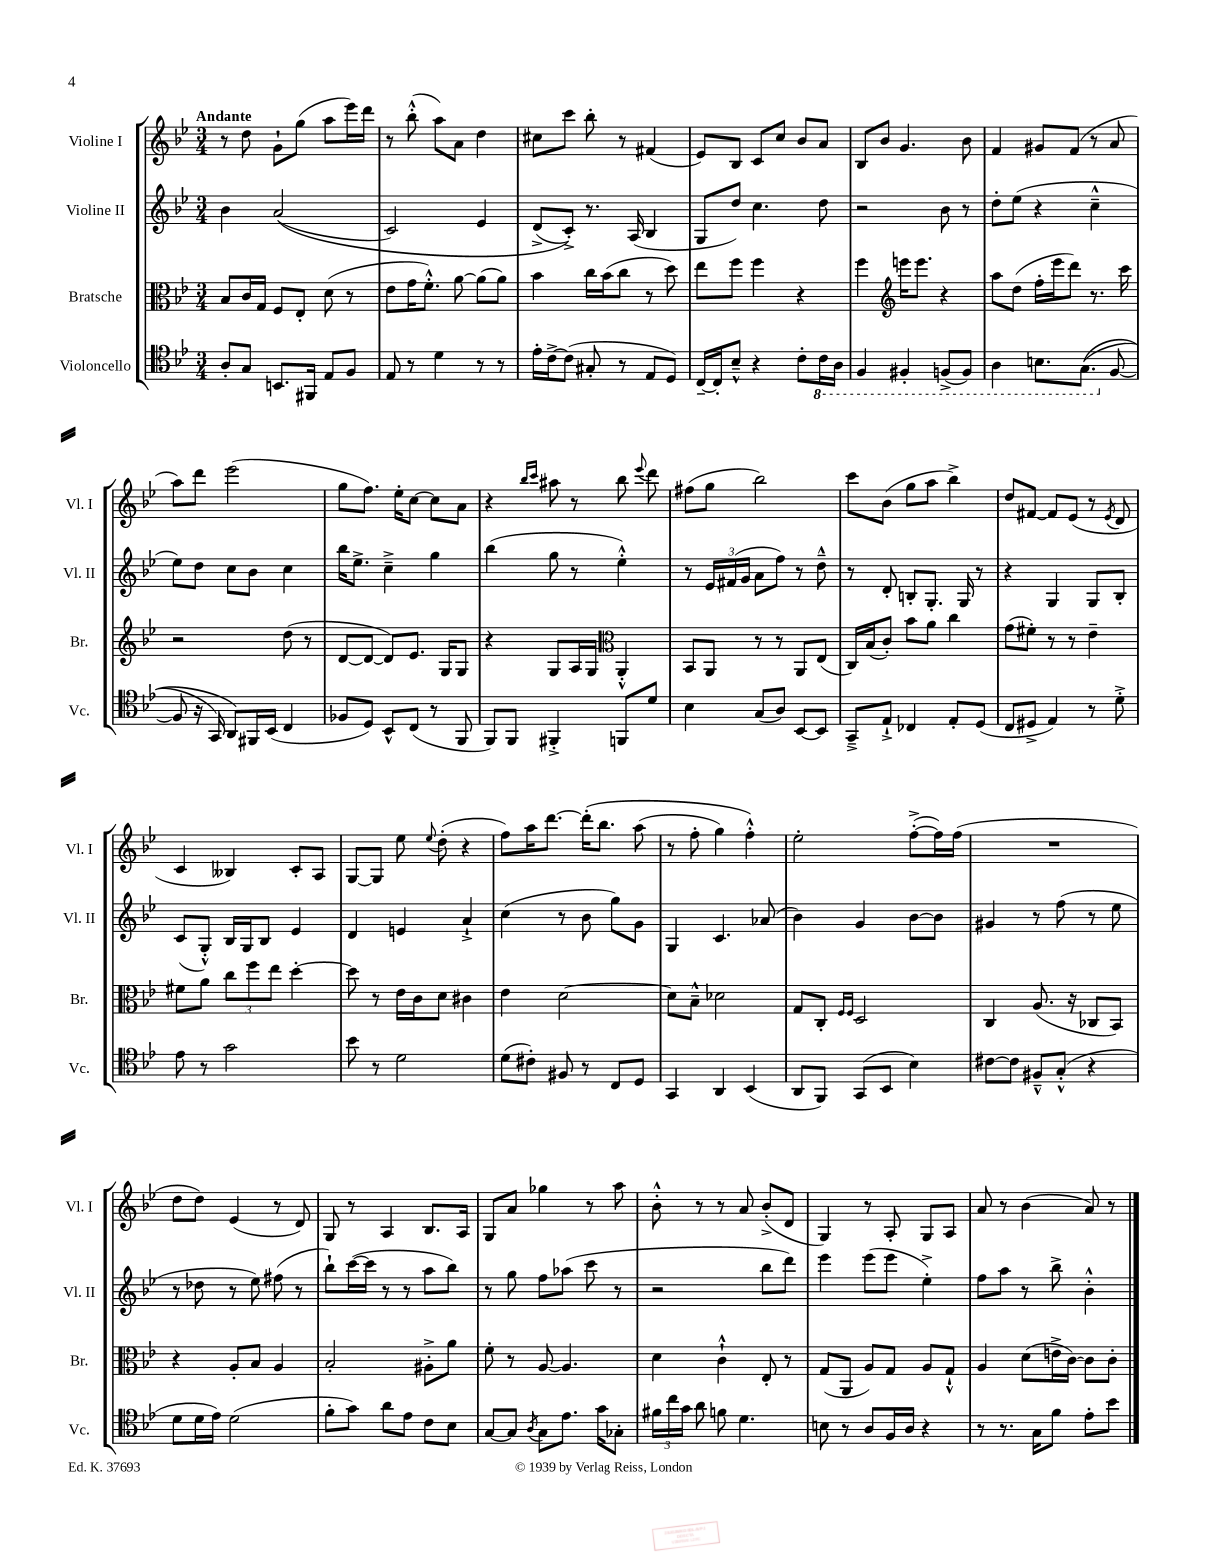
<<
\new StaffGroup <<
\new Staff = "s0" \with { instrumentName = "Violine I" shortInstrumentName = "Vl. I" } {
    \clef treble \key bes \major \numericTimeSignature \time 3/4 \tempo "Andante"
    \autoBeamOff r8 d''8 g'8[-! g''8]( a''8[ ees'''16) d'''16] |
    r8 bes''8-.-^( a''8[) a'8] d''4 |
    cis''8[ c'''8] bes''8-. r8 fis'4( |
    ees'8[) bes8] c'8[ c''8] bes'8[ a'8] |
    bes8[ bes'8] g'4. bes'8 |
    f'4 gis'8[ f'8]( r8 a'8 |
    a''8[) d'''8] ees'''2( |
    g''8[ f''8.]) ees''16[-. c''8]~ c''8[ a'8] |
    r4 \grace { bes''16[ c'''16] } ais''8 r8 bes''8 \appoggiatura { ees'''8 } d'''8 |
    fis''8[( g''8] bes''2) |
    c'''8[ bes'8]( g''8[ a''8] bes''4->) |
    d''8[ fis'8]~ fis'8[ ees'8]( r8 \acciaccatura { ees'8 } d'8 |
    c'4 beses4) c'8[-. a8] |
    g8[~ g8] ees''8 \appoggiatura { ees''8 } d''8-.( r4 |
    f''8[) a''16 d'''8.]~ d'''16[-.\( bes''8.] a''8( |
    r8 f''8-. g''4) f''4-.-^\) |
    ees''2-. f''8[~-.->( f''16) f''16]( |
    R2. |
    d''8[ d''8]) ees'4( r8 d'8) |
    g8 r8 a4 bes8.[ a16] |
    g8[ a'8] ges''4 r8 a''8 |
    bes'8-.-^ r8 r8 a'8 bes'8[-.->( d'8] |
    g4) r8 a8-. g8[ a8] |
    a'8 r8 bes'4( a'8) r8 \bar "|." |
}
\new Staff = "s1" \with { instrumentName = "Violine II" shortInstrumentName = "Vl. II" } {
    \clef treble \key bes \major \numericTimeSignature \time 3/4
    \autoBeamOff bes'4 a'2(\( |
    c'2) ees'4 |
    d'8[->( c'8]-.->)\) r8. a16( bes4 |
    g8[ d''8]) c''4. d''8 |
    r2 bes'8 r8 |
    d''8[-. ees''8]( r4 c''4---^ |
    ees''8[) d''8] c''8[ bes'8] c''4 |
    bes''16[ ees''8.]-> c''4---> g''4 |
    bes''4( g''8 r8 ees''4-.-^) |
    r8 \tuplet 3/2 { ees'16[ fis'16( g'16] } a'8[ f''8]) r8 d''8---^ |
    r8 d'8-. b8[-. g8.]-. g16 r8 |
    r4 g4 g8[ bes8]-. |
    c'8[( g8]-.-^) bes16[ g16 bes8] ees'4 |
    d'4 e'4 a'4-!-> |
    c''4( r8 bes'8 g''8[) g'8] |
    g4 c'4. aes'8( |
    bes'4) g'4 bes'8[~ bes'8] |
    gis'4 r8 f''8( r8 ees''8 |
    r8 des''8 r8 ees''8) fis''8( r8 |
    bes''8[-!) c'''16~( c'''16] r8 r8 a''8[ bes''8]) |
    r8 g''8 f''8[ aes''8]( c'''8 r8 |
    r2 bes''8[ d'''8]) |
    ees'''4 ees'''8[( ees'''8] ees''4-.->) |
    f''8[ a''8] r8 bes''8-> bes'4-.-^ \bar "|." |
}
\new Staff = "s2" \with { instrumentName = "Bratsche" shortInstrumentName = "Br." } {
    \clef alto \key bes \major \numericTimeSignature \time 3/4
    \autoBeamOff bes8[ c'16 g16] f8[ ees8]-. d'8( r8 |
    ees'8[ g'16 f'8.]-.-^) a'8~ a'8[( a'8]) |
    bes'4 c''16[ bes'16( c''8] r8 d''8) |
    ees''8[ f''8] f''4 r4 |
    f''4 \clef treble e'''16[ e'''8.] r4 |
    a''8[ d''8]( f''16[-. ees'''16 d'''8]) r8. c'''16 |
    r2 d''8( r8 |
    d'8[~ d'8]~ d'8[) ees'8.] g16[ g8] |
    r4 g8[ a16 g16] \clef alto a,4-.-^ |
    bes,8[ a,8] r8 r8 a,8[ ees8]( |
    c16[) bes16( c'8]-.) bes'8[ a'8] c''4 |
    g'8[( fis'8]-.) r8 r8 ees'4-- |
    fis'8[ a'8] \tuplet 3/2 { c''8[ f''8 ees''8] } d''4~-. |
    d''8 r8 ees'16[ c'16 d'8] cis'4 |
    ees'4 d'2~ |
    d'8[ bes8]---^ des'2 |
    g8[ c8]-. \grace { f16[ f16] } d2 |
    c4 a8.( r16 ces8[ bes,8]) |
    r4 a8[-. bes8] a4 |
    bes2-. ais8[-.-> a'8] |
    f'8-. r8 a8~ a4. |
    d'4 c'4-!-^ ees8-. r8 |
    g8[( a,8] a8[) g8] a8[ g8]-!-^ |
    a4 d'8[( e'16-> c'16]~) c'8[ c'8]-. \bar "|." |
}
\new Staff = "s3" \with { instrumentName = "Violoncello" shortInstrumentName = "Vc." } {
    \clef tenor \key bes \major \numericTimeSignature \time 3/4
    \autoBeamOff a8[-. g8] b,8.[ fis,16] ees8[ f8] |
    ees8 r8 d'4 r8 r8 |
    ees'16[-. c'16~-> c'8]( gis8-. r8 ees8[ d8]) |
    c16[~-- c16-. bes8]---^ r4 c'8[-. \ottava #-1 c16 a,16] |
    f,4 fis,4-. f,8[->( f,8]) |
    a,4 b,8.[ g,8.](\( \ottava #0 f8~ |
    f8 r16 g,16) a,8[\) fis,16 bes,16]( c4 |
    fes8[ d8]) bes,8[-^ c8]( r8 f,8 |
    f,8[) f,8] fis,4-.-> f,8[ d'8] |
    bes4 g8[( a8]) bes,8[~ bes,8] |
    g,8[---> ees8]-!-> ces4 ees8[-. d8]( |
    c8[ dis8]-> ees4) r8 d'8-.-> |
    ees'8 r8 g'2 |
    bes'8 r8 d'2 |
    d'8[( cis'8]-.) fis8 r8 c8[ d8] |
    g,4 a,4 bes,4( |
    a,8[ f,8]) g,8[( bes,8] bes4) |
    cis'8[~ cis'8] fis8[---^ g8]-.-^( r4 |
    d'8[ d'16 ees'16]) d'2( |
    f'8[-. g'8]) a'8[ ees'8] c'8[ bes8] |
    g8[~ g8] \acciaccatura { a8 } g8[ ees'8.] g'16[ ges8]-. |
    \tuplet 3/2 { fis'16[ c''16 g'16] } a'8 f'8 d'4. |
    b8 r8 a8[ f16 a16] r4 |
    r8 r8. g16[ f'8] ees'8[-. bes'8] \bar "|." |
}
>>
>>
\layout { \context { \Score \remove "Bar_number_engraver" } }
